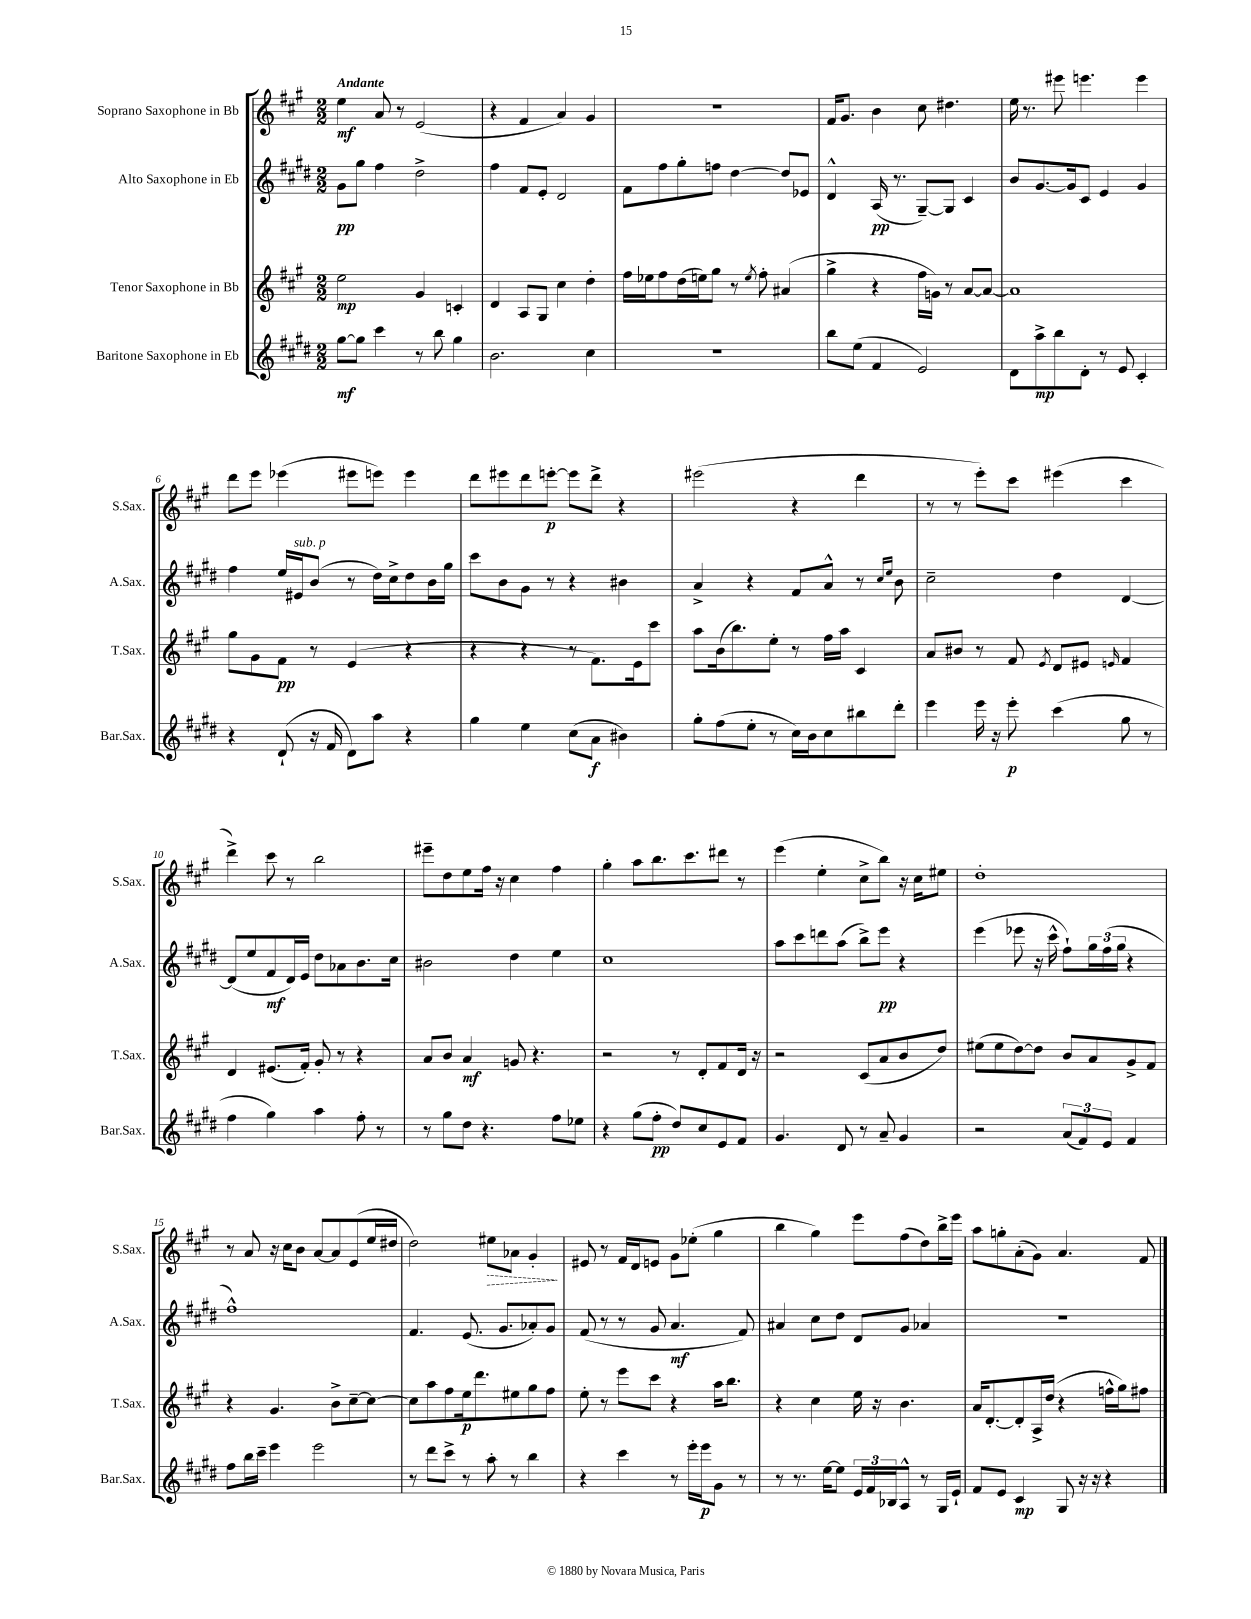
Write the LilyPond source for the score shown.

<<
\new StaffGroup <<
\new Staff = "s0" \with { instrumentName = "Soprano Saxophone in Bb" shortInstrumentName = "S.Sax." } {
    \clef treble \key a \major \numericTimeSignature \time 2/2 \tempo "Andante"
    e''4\mf a'8 r8 e'2( |
    r4 fis'4 a'4) gis'4 |
    R1 |
    fis'16 gis'8. b'4 cis''8 dis''4. |
    e''16 r8. eis'''8 e'''4. e'''4 |
    d'''8 e'''8 ees'''4( eis'''8 e'''8) e'''4 |
    d'''8 eis'''8 d'''8 e'''8~-.\p e'''8 d'''8-> r4 |
    eis'''2( r4 d'''4 |
    r8 r8 e'''8-.) cis'''8 eis'''4( cis'''4 |
    d'''4->) cis'''8 r8 b''2 |
    eis'''8-- d''8 e''8 fis''16 r16 cis''4 fis''4 |
    gis''4-. a''8 b''8. cis'''8. dis'''8 r8 |
    e'''4( e''4-. cis''8-> b''8) r16 cis''16 eis''8 |
    d''1-. |
    r8 a'8 r16 cis''16 b'8 a'8~ a'8 e'8( e''16 dis''16 |
    d''2) \once \override Hairpin.style = #'dashed-line eis''8\> aes'8 gis'4-.\! |
    eis'8 r8 fis'16 d'16 e'8 gis'8 ees''8-.( gis''4 |
    b''4 gis''4) e'''8 fis''8( d''8) b''16-> e'''16 |
    a''8 g''8-. a'8-.( gis'8) a'4. fis'8 \bar "|." |
}
\new Staff = "s1" \with { instrumentName = "Alto Saxophone in Eb" shortInstrumentName = "A.Sax." } {
    \clef treble \key e \major \numericTimeSignature \time 2/2
    gis'8\pp gis''8 fis''4 dis''2-> |
    fis''4 fis'8 e'8-. dis'2 |
    fis'8 fis''8 gis''8-. f''8 dis''4~ dis''8 ees'8 |
    dis'4-^ a16\pp( r8. gis8~--) gis8 cis'4 |
    b'8 gis'8.~ gis'16 cis'8 e'4 gis'4 |
    fis''4 e''16 eis'16^\markup { \italic "sub. p" } b'8( r8 dis''16) cis''16-> dis''8 b'16 gis''16 |
    cis'''8 b'8 gis'8 r8 r4 bis'4 |
    a'4-> r4 fis'8 a'8-^ r8 \grace { cis''16 e''16 } b'8 |
    cis''2-- dis''4 dis'4~ |
    dis'8( e''8 fis'8\mf dis'16) e'16 dis''8 aes'8 b'8. cis''16 |
    bis'2 dis''4 e''4 |
    cis''1 |
    a''8 cis'''8 d'''8 a''8( b''8->) e'''8\pp r4 |
    e'''4( ees'''8 r16 cis'''16-^ fis''8-!) \tuplet 3/2 { gis''16 fis''16( gis''16 } r4 |
    fis''1-^) |
    fis'4. e'8.( gis'8. aes'8-.) gis'8 |
    fis'8( r8 r8 gis'8 a'4.\mf fis'8) |
    ais'4 cis''8 dis''8 dis'8 gis'8 aes'4 |
    R1 \bar "|." |
}
\new Staff = "s2" \with { instrumentName = "Tenor Saxophone in Bb" shortInstrumentName = "T.Sax." } {
    \clef treble \key a \major \numericTimeSignature \time 2/2
    e''2\mp gis'4 c'4-. |
    d'4 a8 gis8 cis''4 d''4-. |
    fis''16 ees''16 fis''8 d''16( e''16) gis''8 r8 \acciaccatura { e''8 } fis''8-. ais'4( |
    gis''4-> r4 fis''16 g'16) r8 a'8~ a'8~ |
    a'1 |
    gis''8 gis'8 fis'8\pp r8 e'4( r4 |
    r4 r4 r8 fis'8.) e'16 cis'''8 |
    a''8 b'16( b''8.) e''8-. r8 fis''16 a''16 cis'4 |
    a'8 bis'8 r8 fis'8 \acciaccatura { e'8 } d'8 eis'8 \grace { e'16 } fis'4 |
    d'4 eis'8.( fis'16-.) gis'8-. r8 r4 |
    a'8 b'8 a'4\mf g'8 r4. |
    r2 r8 d'8-. fis'8 d'16 r16 |
    r2 cis'8( a'8 b'8 d''8) |
    eis''8( eis''8 d''8~) d''8 b'8 a'8 gis'8-> fis'8 |
    r4 gis'4. b'8-> cis''8~-- cis''8~ |
    cis''8 a''8 fis''8 e''16\p d'''8. eis''8 gis''8 fis''8 |
    e''8-. r8 e'''8 cis'''8 r4 a''16 b''8. |
    r4 cis''4 e''16 r16 b'4. |
    a'16 d'8.~-. d'8-. a16-> d''16( r4 f''16-^ gis''16) fis''8 \bar "|." |
}
\new Staff = "s3" \with { instrumentName = "Baritone Saxophone in Eb" shortInstrumentName = "Bar.Sax." } {
    \clef treble \key e \major \numericTimeSignature \time 2/2
    gis''8~\mf gis''8 cis'''4 r8 b''8 gis''4 |
    b'2. cis''4 |
    R1 |
    b''8 e''8( fis'4 e'2) |
    dis'8 a''8->\mp b''8 dis'8-. r8 e'8 cis'4-. |
    r4 dis'8-!( r16 fis'16 dis'8) a''8 r4 |
    gis''4 e''4 cis''8( a'8\f bis'4) |
    gis''8-. fis''8( e''8-. r8 cis''16) b'16 cis''8 bis''8 dis'''8-. |
    e'''4 e'''16 r16 e'''8-.\p cis'''4( gis''8 r8 |
    fis''4 gis''4) a''4 fis''8-. r8 |
    r8 gis''8 dis''8 r4. fis''8 ees''8 |
    r4 gis''8( fis''8-.\pp dis''8) cis''8 e'8 fis'8 |
    gis'4. dis'8 r8 a'8-- gis'4 |
    r2 \tuplet 3/2 { a'8( fis'8) e'8 } fis'4 |
    fis''8 b''16 cis'''16-- e'''4 e'''2 |
    r8 dis'''8 cis'''8-> r8 a''8-. r8 b''4 |
    r4 cis'''4 r8 e'''16-. e'''16\p gis'8 r8 |
    r8 r8. e''16~ e''8 \tuplet 3/2 { e'16 fis'16 bes16 } a8-^ r8 gis16 e'16-! |
    fis'8 e'8 cis'4\mp gis8 r16 r16 r4 \bar "|." |
}
>>
>>
